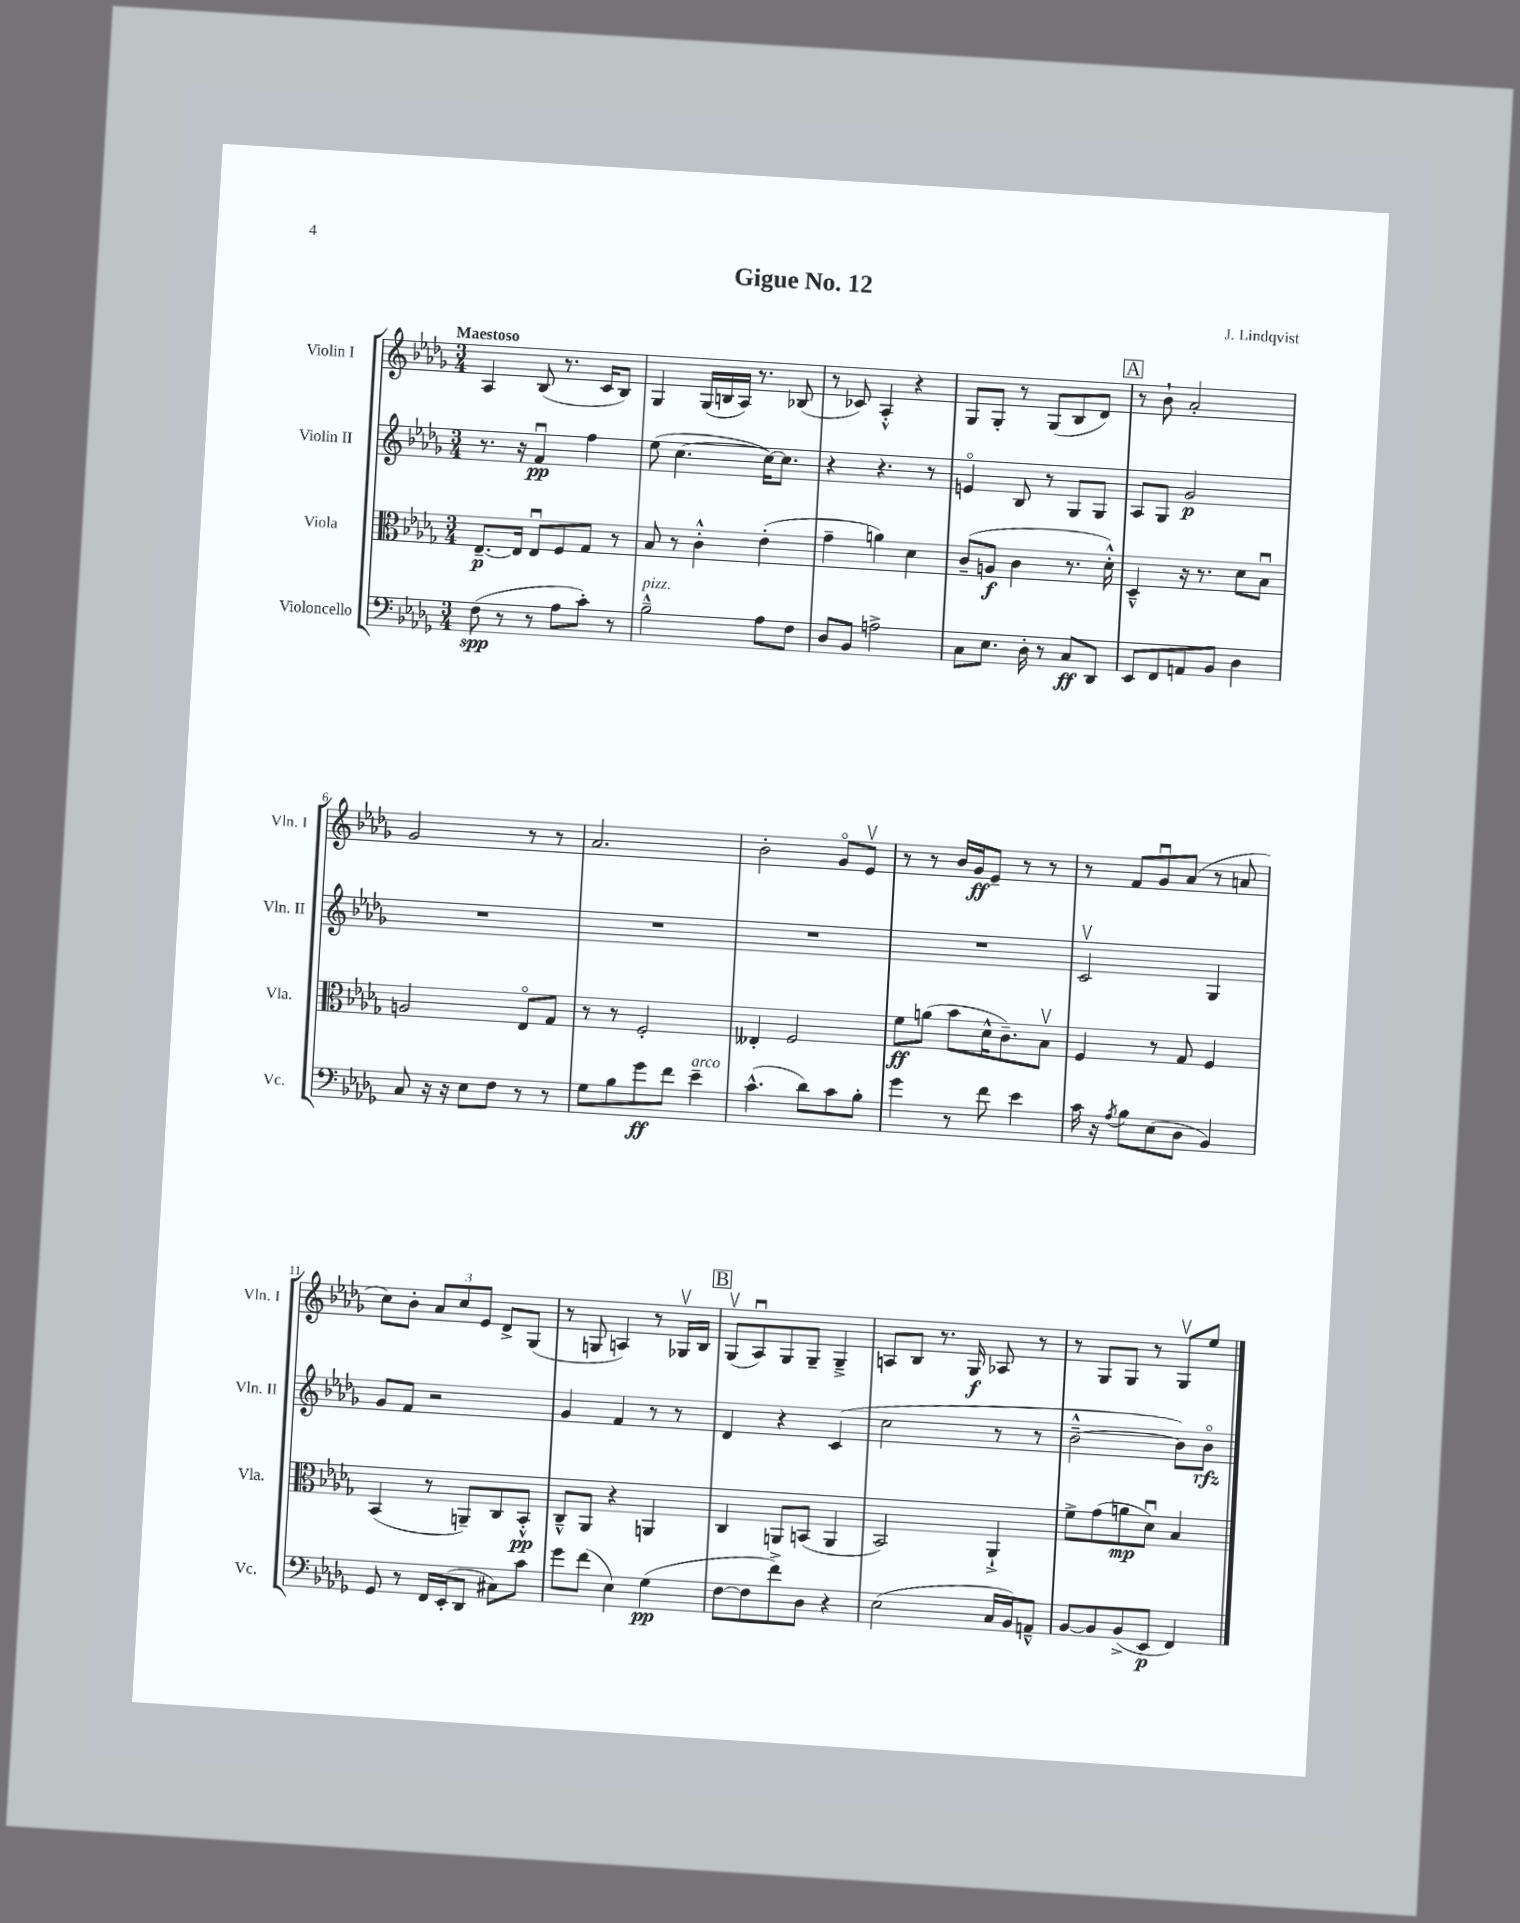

**kern	**dynam	**kern	**dynam	**kern	**dynam	**kern	**dynam
*part4	*part4	*part3	*part3	*part2	*part2	*part1	*part1
*staff4	*staff4	*staff3	*staff3	*staff2	*staff2	*staff1	*staff1
*I"Violoncello	*	*I"Viola	*	*I"Violin II	*	*I"Violin I	*
*I'Vc.	*	*I'Vla.	*	*I'Vln. II	*	*I'Vln. I	*
*clefF4	*	*clefC3	*	*clefG2	*	*clefG2	*
*k[b-e-a-d-g-]	*	*k[b-e-a-d-g-]	*	*k[b-e-a-d-g-]	*	*k[b-e-a-d-g-]	*
*M3/4	*	*M3/4	*	*M3/4	*	*M3/4	*
=1	=1	=1	=1	=1	=1	=1	=1
!	!	!	!	!	!	!LO:TX:a:B:t=Maestoso	!
(8F\	spp	[8.E-~/L	p	8.r	.	4A-/	.
8r	.	.	.	.	.	.	.
.	.	16E-/Jk]	.	16r	.	.	.
8r	.	8E-u/L	.	4fu/	pp	(8B-/	.
8A-\L	.	8F/	.	.	.	8.r	.
8c'\J)	.	8G-/J	.	4ff\	.	.	.
.	.	.	.	.	.	16c/KL	.
8r	.	8r	.	.	.	8B-/J)	.
=2	=2	=2	=2	=2	=2	=2	=2
!LO:TX:a:i:t=pizz.	!	!	!	!	!	!	!
2B-~^^\	.	8B-/	.	(8ee-\	.	4G-/	.
.	.	8r	.	[4.cc\	.	.	.
.	.	4c'^^\	.	.	.	(16G-/LL	.
.	.	.	.	.	.	16Bn/	.
.	.	.	.	.	.	16A-/JJ)	.
.	.	.	.	.	.	8.r	.
8A-\L	.	(4e-'\	.	16cc\KL_)	.	.	.
.	.	.	.	8.cc\J]	.	.	.
8F\J	.	.	.	.	.	(8B-X/	.
=3	=3	=3	=3	=3	=3	=3	=3
8D-/L	.	4g-~\	.	4r	.	8r	.
8BB-/J	.	.	.	.	.	8c-X/)	.
2An^\	.	4an\)	.	4.r	.	4A-'^^/	.
.	.	4d-\	.	.	.	4r	.
.	.	.	.	8r	.	.	.
=4	=4	=4	=4	=4	=4	=4	=4
8C\L	.	(8c~/L	.	4en/	.	8G-/L	.
8.E-\J	.	8An/J	f	.	.	8G-'/J	.
.	.	4c\	.	8B-/	.	8r	.
16D-'\	.	.	.	.	.	.	.
8r	.	.	.	8r	.	(8G-/L	.
8C/L	ff	8.r	.	8G-/L	.	8B-/	.
8DD-/J	.	.	.	8G-/J	.	8d-/J)	.
.	.	16d-'^^\)	.	.	.	.	.
!!LO:REH:place=s1:t=A
=5	=5	=5	=5	=5	=5	=5	=5
8EE-/L	.	4D-~^^/	.	8A-/L	.	8r	.
8FF/	.	.	.	8G-/J	.	8b-`\	.
8AAn/	.	16r	.	2g-/	p	2a-'/	.
.	.	8.r	.	.	.	.	.
8BB-/J	.	.	.	.	.	.	.
4D-\	.	8d-\L	.	.	.	.	.
.	.	8B-u\J	.	.	.	.	.
!!LO:LB:g=z
=6	=6	=6	=6	=6	=6	=6	=6
8C/	.	2An/	.	2.r	.	2g-/	.
16r	.	.	.	.	.	.	.
16r	.	.	.	.	.	.	.
8E-\L	.	.	.	.	.	.	.
8F\J	.	.	.	.	.	.	.
8r	.	8E-/L	.	.	.	8r	.
8r	.	8G-/J	.	.	.	8r	.
=7	=7	=7	=7	=7	=7	=7	=7
8G-\L	.	8r	.	2.r	.	2.a-/	.
8B-\	.	8r	.	.	.	.	.
8g-\	ff	2F'/	.	.	.	.	.
8f\J	.	.	.	.	.	.	.
!LO:TX:a:i:t=arco	!	!	!	!	!	!	!
4e-~\	.	.	.	.	.	.	.
=8	=8	=8	=8	=8	=8	=8	=8
(4.c^^\	.	4E--X'/	.	2.r	.	2b-'\	.
.	.	2F/	.	.	.	.	.
8d-\L)	.	.	.	.	.	.	.
8c\	.	.	.	.	.	8g-/L	.
8B-'\J	.	.	.	.	.	8e-v/J	.
=9	=9	=9	=9	=9	=9	=9	=9
4g-\	.	8f\L	ff	2.r	.	8r	.
.	.	(8an\J	.	.	.	8r	.
8r	.	8b-\L	.	.	.	16b-/LL	.
.	.	.	.	.	.	16g-/J	ff
8f\	.	16d-^^\K	.	.	.	8e-~/J	.
.	.	8.c~\)	.	.	.	.	.
4e-\	.	.	.	.	.	8r	.
.	.	8B-v\J	.	.	.	8r	.
=10	=10	=10	=10	=10	=10	=10	=10
16c\	.	4F/	.	2cv/	.	8r	.
16r	.	.	.	.	.	.	.
8qA-/	.	.	.	.	.	.	.
8B-\L	.	.	.	.	.	8f/L	.
(8E-\	.	8r	.	.	.	8g-u/	.
8D-\J	.	8G-/	.	.	.	(8a-/J	.
4BB-/)	.	4F/	.	4G-/	.	8r	.
.	.	.	.	.	.	8an/	.
!!LO:LB:g=z
=11	=11	=11	=11	=11	=11	=11	=11
8GG-/	.	(4BB-/	.	8g-/L	.	8cc\L)	.
8r	.	.	.	8f/J	.	8b-'\J	.
16FF/LL	.	8r	.	2r	.	12a-/L	.
(16EE-'/J	.	.	.	.	.	.	.
.	.	.	.	.	.	12cc/	.
8DD-/J	.	8AAn~/L)	.	.	.	.	.
.	.	.	.	.	.	12e-/J	.
8C#X\L)	.	8C/	.	.	.	8d-^/L	.
8c\J	.	8BB-'^^/J	pp	.	.	(8G-/J	.
=12	=12	=12	=12	=12	=12	=12	=12
8g-\L	.	8C~^^/L	.	4g-/	.	8r	.
(8f\J	.	8AA-/J	.	.	.	8Gn/	.
4E-\)	.	4r	.	4f/	.	4An/)	.
(4G-\	pp	4AAn/	.	8r	.	8r	.
.	.	.	.	8r	.	16G-Xv/LL	.
.	.	.	.	.	.	16B-/JJ	.
!!LO:REH:place=s1:t=B
=13	=13	=13	=13	=13	=13	=13	=13
[8F\L	.	4C/	.	4d-/	.	(8G-v/L	.
8F\]	.	.	.	.	.	8A-u/)	.
8f^\)	.	8AAn/L	.	4r	.	8G-/	.
8D-\J	.	(8BBn/J	.	.	.	8G-~/J	.
4r	.	4AA/	.	(4c/	.	4G-~^/	.
=14	=14	=14	=14	=14	=14	=14	=14
(2E-\	.	2BB-/)	.	2cc\	.	8An/L	.
.	.	.	.	.	.	8B-/J	.
.	.	.	.	.	.	8.r	.
.	.	.	.	.	.	16G-/	f
16C/LL	.	4AA-`^/	.	8r	.	8A-X/	.
16BB-/J)	.	.	.	.	.	.	.
8AAn~^^/J	.	.	.	8r	.	8r	.
=15	=15	=15	=15	=15	=15	=15	=15
[8BB-/L	.	8f^\L	.	[2b-~^^\	.	8r	.
8BB-/]	.	(8g-\	.	.	.	8G-/L	.
(8BB-^/	.	8an\	mp	.	.	8G-/J	.
8EE-/J	p	8d-u\J)	.	.	.	8r	.
4FF/)	.	4B-/	.	8b-\L])	.	8G-v/L	.
.	.	.	.	8b-\J	rfz	8ee-/J	.
==	==	==	==	==	==	==	==
*-	*-	*-	*-	*-	*-	*-	*-
